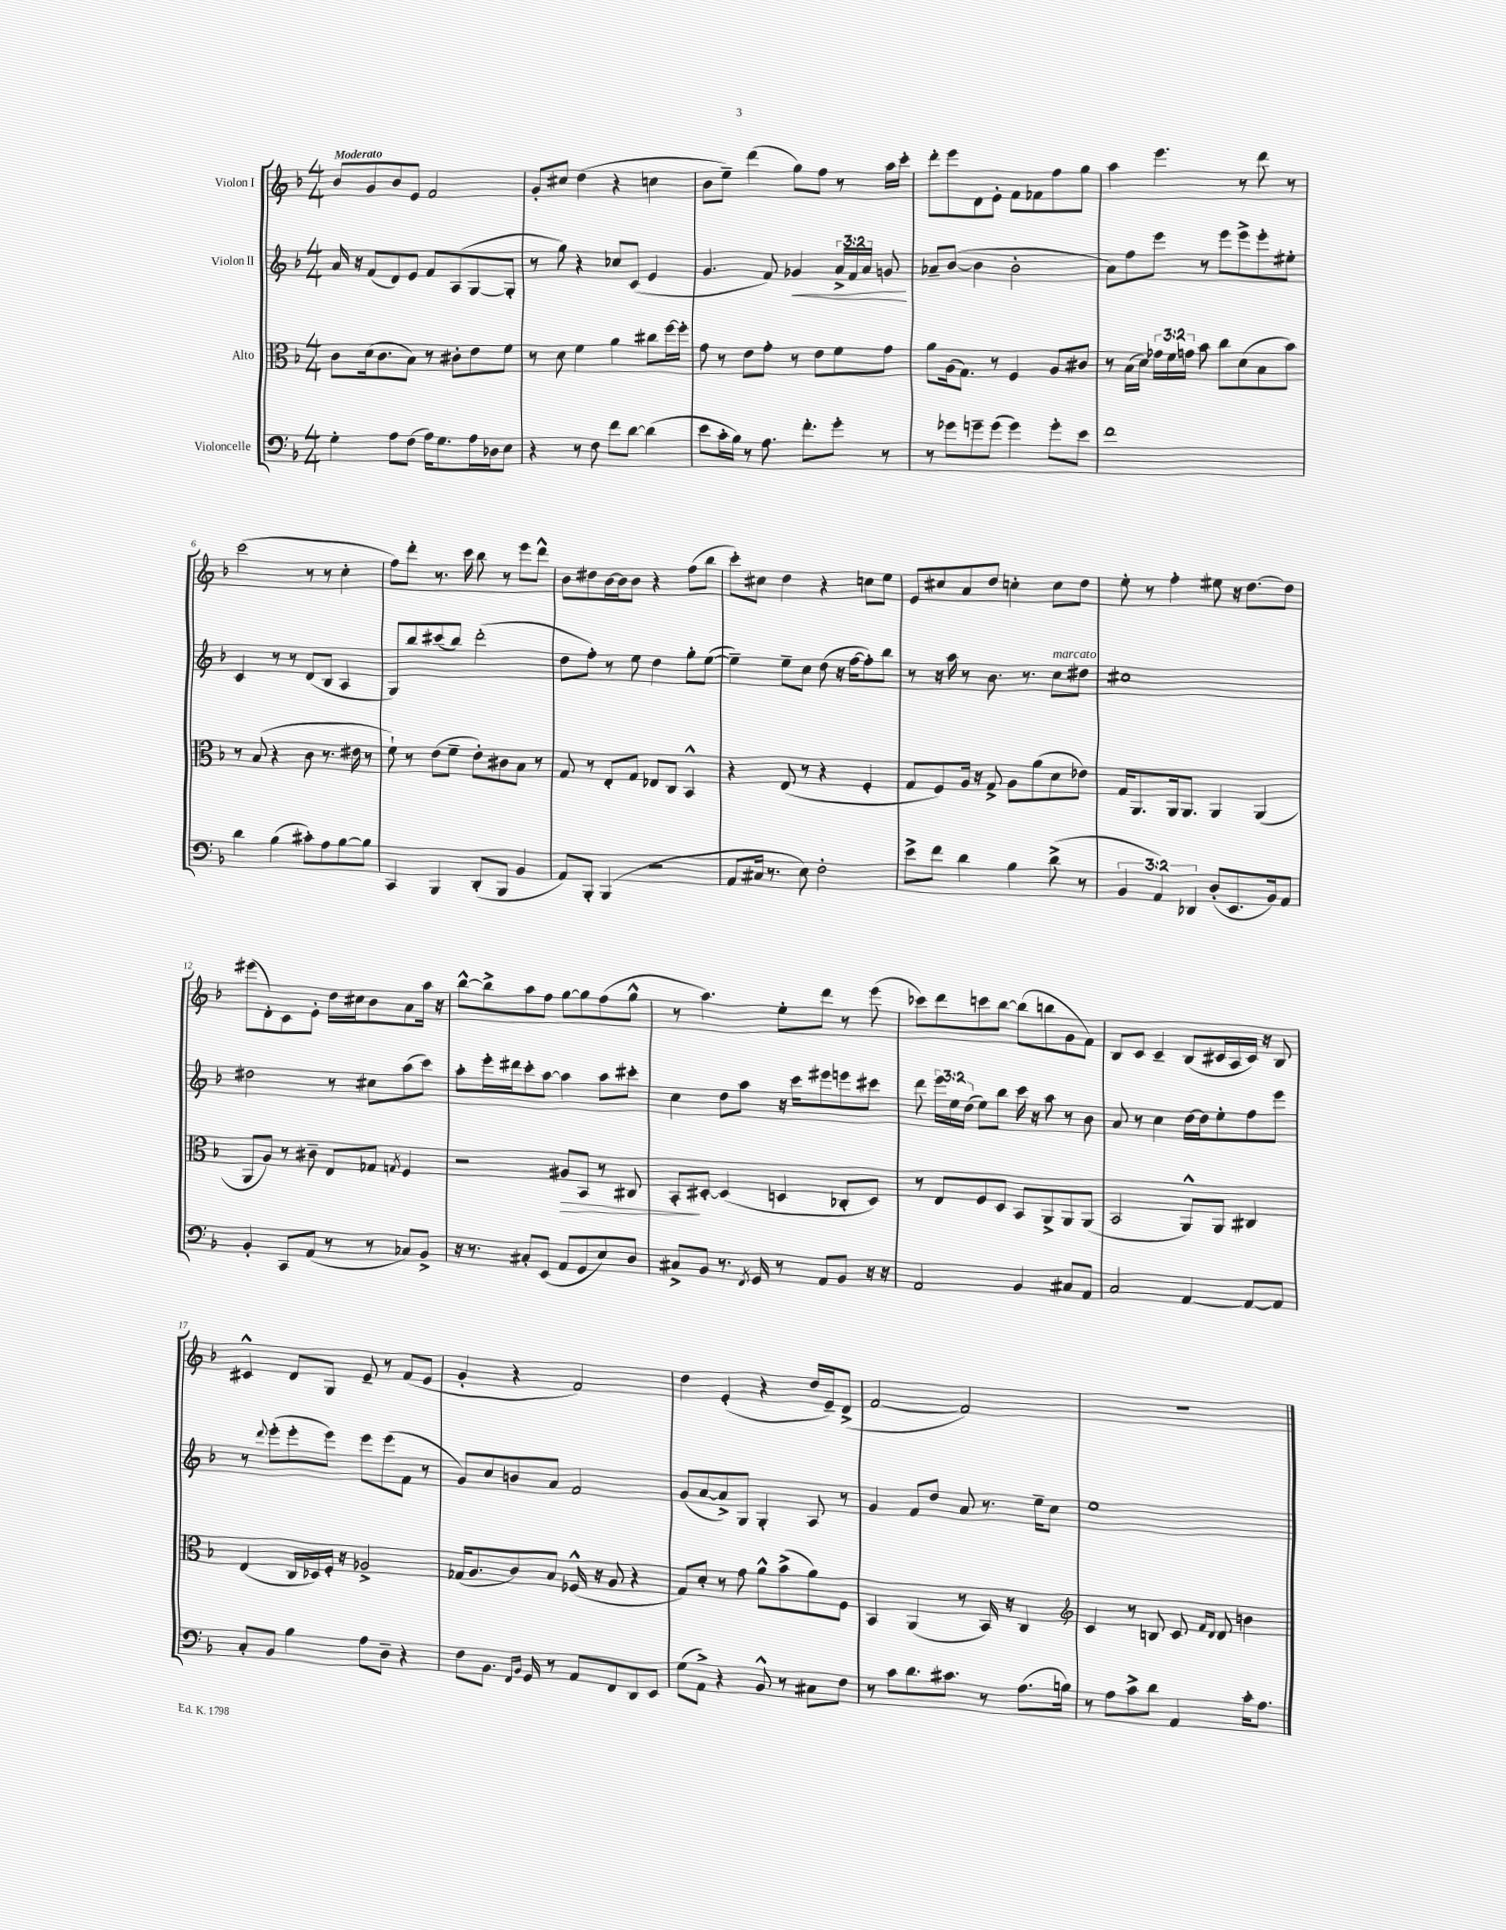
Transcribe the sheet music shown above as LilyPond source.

<<
\new StaffGroup <<
\new Staff = "s0" \with { instrumentName = "Violon I" } {
    \clef treble \key f \major \numericTimeSignature \time 4/4 \tempo "Moderato"
    \autoBeamOff bes'8[ g'8 bes'8 e'8] f'2 |
    g'8[-. cis''8] d''4( r4 c''4 |
    bes'8[ e''8]--) d'''4( g''8[) f''8] r8 a''16[ c'''16]-. |
    d'''8[-. e'''8 d'8 e'8]-. f'8[ fes'8 f''8 g''8] |
    a''4 e'''4. r8 d'''8 r8 |
    c'''2( r8 r8 c''4-. |
    f''8[) d'''8]-. r8. c'''16 bes''8 r8 e'''8[ d'''8]-^ |
    bes'8[ dis''8 bes'16~ bes'16 bes'8] r4 f''8[( bes''8] |
    c'''8[-.) cis''8] d''4 r4 c''8[ e''8] |
    e'8[ cis''8 a'8 d''8] c''4-. c''8[ d''8] |
    e''8-. r8 f''4-. eis''8 r16 d''8.[~ d''8] |
    eis'''8[( d'8-.) c'8 e'8]-. d''16[ cis''16 bes'8 a'8 a''16] r16 |
    bes''8[~-^ bes''8-> a''8 f''8] g''8[~ g''8 f''8( g''8]-^ |
    r8 a''4.) e''8[-. d'''8] r8 e'''8( |
    ces'''8[) d'''8 c'''8 bes''8]~ bes''8[( b''8 g'8 f'8]) |
    bes8[ c'8] c'4-- bes8[( cis'16 a16 cis'16]) r16 bes8 |
    cis'4-^ d'8[ g8] e'8-- r8 f'8[( e'8] |
    g'4-. r4 f'2) |
    d''4 e'4-.( r4 d''16[ e'16--) d'8]->( |
    f'2~ f'2) |
    r1 \bar "|." |
}
\new Staff = "s1" \with { instrumentName = "Violon II" } {
    \clef treble \key f \major \numericTimeSignature \time 4/4 \override Staff.TupletNumber.text = #tuplet-number::calc-fraction-text
    \autoBeamOff a'16 r16 f'8[( d'8) e'8] f'8[ a8( g8~ g8]-. |
    r8 g''8) r4 ces''8[ c'8]( e'4 |
    g'4. f'8) ges'4\< \tuplet 3/2 { a'16[-> f'16 a'16] } g'8\! |
    aes'8[-- bes'8]~( bes'4 bes'2-. |
    a'8[) f''8 e'''8] r8 e'''8[ e'''8-> e'''8-. eis''8]-. |
    c'4 r8 r8 d'8[( bes8] a4 |
    g8[) bes''8 cis'''8( bes''8]) d'''2-.( |
    d''8[ f''8]-.) r8 e''8 d''4 g''8[-. e''8]~( |
    e''4--) e''8[-- c''8] d''8( r16 f''16[~ f''8-.) bes''8] |
    r8 r16 a''16 r8 bes'8. r8. c''8[^\markup { \italic "marcato" } dis''8] |
    cis''1 |
    dis''2 r8 cis''8[ a''8( c'''8]) |
    a''8[-. e'''16-. dis'''16 c'''8-. a''8]~ a''4 a''8[ cis'''8]-. |
    c''4 d''8[ a''8] r16 c'''16[ eis'''8 e'''8 cis'''8] |
    d'''8 \tuplet 3/2 { e'''16[ e''16 d''16]( } e''8[) bes''8] c'''16 r16 a''8 r8 bes'8 |
    a'8 r8 c''4 d''16[~ d''16 e''8-. f''8 e'''8] |
    r8 \appoggiatura { d'''8 } e'''8[-.( e'''8-. e'''8]) e'''8[ e'''8( f'8] r8 |
    g'8[) c''8 b'8 a'8] f'2 |
    g'8[( a'8~ a'8->) g8] g4-. a8 r8 |
    g'4 f'8[ d''8] a'8 r8. e''16[-- c''8] |
    e''1 \bar "|." |
}
\new Staff = "s2" \with { instrumentName = "Alto" } {
    \clef alto \key f \major \numericTimeSignature \time 4/4 \override Staff.TupletNumber.text = #tuplet-number::calc-fraction-text
    \autoBeamOff c'8[ d'16( c'8. bes8]) r8 cis'8[-. e'8 f'8] |
    r8 d'8 f'4 a'4 cis''8[ f''16~ f''16]-. |
    g'8 r8 e'8[ g'8]-. r8 e'8[ f'8 g'8] |
    a'8[ a16( g8.]) r8 f4 a8[ cis'8] |
    r8 bes16[( d'16]) \tuplet 3/2 { ges'16[ f'16 g'16] } bes'8 c''8[ d'8( bes8 bes'8]) |
    r8 bes8( r4 c'8 r8. eis'16 r8 |
    f'8-!) r8 e'8[( f'8]-- e'8[-.) cis'8 bes8] r8 |
    g8 r8 e8[-. g8] ees8[ c8] bes,4-^ |
    r4 e8( r8 r4 f4-. |
    g8[ f8) a16] r16 g8-> a8[ a'8( d'8 ees'8]) |
    g16[ a,8. a,16 a,8.] a,4 a,4( |
    a,8[ a8]) r8 cis'8-- e8[ ges8] \acciaccatura { g8 } f4 |
    r2 ais8[\> bes,8] r8 cis8 |
    bes,8[-.\! dis8]~-. dis4( d4 ces8[-. d8]) |
    r8 e8[ f8 d8] bes,8[ a,8-> a,8 a,8]( |
    bes,2 a,8[-^) a,8] cis4 |
    e4( c16[ des16) f16]-. r16 aes2-> |
    ges16[( a8. c'8) bes8] fes16-^( r16 a8 r4 |
    g8[) d'8]-. r8 g'8 a'8[-^ bes'8->( a'8) f8] |
    bes,4 a,4( r8 bes,16) r16 c4 |
    \clef treble c'4 r8 b8 c'8 \grace { f'16[ d'16] } d'8 b'4 \bar "|." |
}
\new Staff = "s3" \with { instrumentName = "Violoncelle" } {
    \clef bass \key f \major \numericTimeSignature \time 4/4 \override Staff.TupletNumber.text = #tuplet-number::calc-fraction-text
    \autoBeamOff g4-. a8[ f8]( a16[) g8. a16 des16 e8] |
    r4 r8 f8 f'8[ d'8]~ d'4( |
    e'8[ c'16-. bes16]) r8 a8. f'8.[-. g'8]-. r8 |
    r8 ges'8[ g'8-- g'8]( g'4) g'8[-. e'8] |
    f'1 |
    d'4 bes4( cis'8[-.) a8 bes8~ bes8] |
    c,4 bes,,4 d,8[-.( bes,,8] bes,4 |
    a,8[) bes,,8]-. bes,,4( r2 |
    a,8[ cis16] r8. e8) f2-. |
    e'8[-> f'8] d'4 bes4 d'8->( r8 |
    \tuplet 3/2 { bes,4 a,4) des,4 } d8[-.( e,8. bes,16) a,8] |
    bes,4-. c,8[ a,8]( r8 r8 ces8[) bes,8]-> |
    r16 r8. cis8[-. e,8]( a,8[ g,8 e8) d8] |
    cis8[-> bes,8] r8. \acciaccatura { f,8 } g,16 r8 a,8[ bes,8] r16 r16 |
    a,2 bes,4 cis8[ a,8] |
    c2 a,4~ a,8[~ a,8] |
    c8[-. bes,8] bes4 a8[ d8]-- r4 |
    f8[ bes,8.] \grace { f,16[ bes,16] } g,16 r8 a,8[ f,8 d,8 e,8] |
    g8[( a,8]->) r4 bes,8-^ r8 cis8[ f8] |
    r8 c'8[ d'8. cis'8.] r8 a8.[( b16]) |
    r8 a8[ c'8-> d'8] a,4 c'16[-. a8.] \bar "|." |
}
>>
>>
